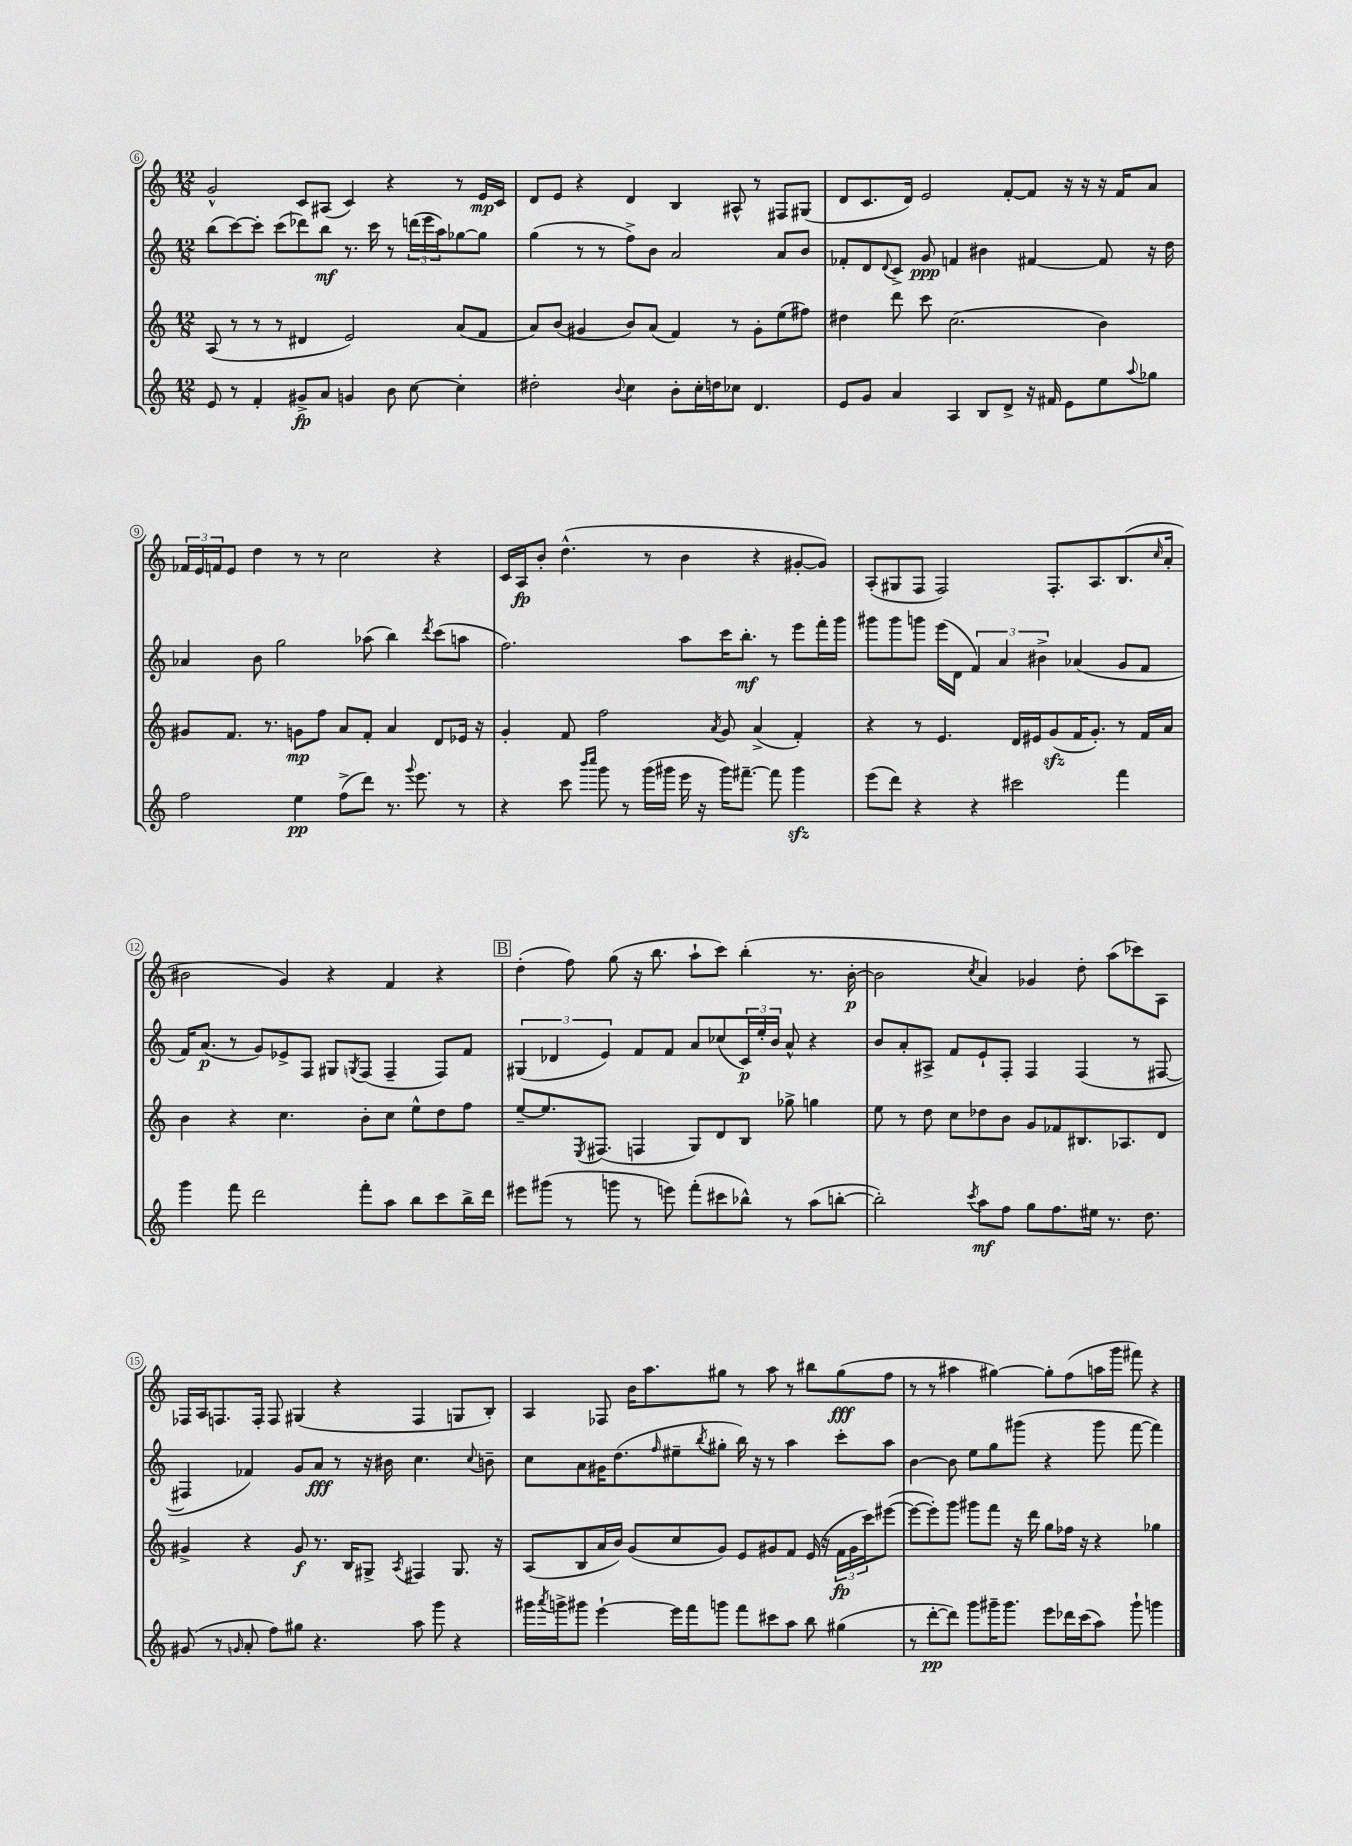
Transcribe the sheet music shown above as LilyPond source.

<<
\new StaffGroup <<
\new Staff = "s0" {
    \clef treble \key c \major \numericTimeSignature \time 12/8
    g'2-^ c'8 ais8( c'4) r4 r8 e'16\mp c'16 |
    d'8 e'8 r4 d'4 b4 ais8-^ r8 fis8 gis8( |
    d'8 c'8. d'16) e'2 f'8~-. f'8 r16 r16 r16 f'16 a'8 |
    \tuplet 3/2 { fes'16 e'16 f'16 } e'8 d''4 r8 r8 c''2 r4 |
    c'16 a16\fp b'8-. d''4.-^( r8 b'4 r4 gis'8~-. gis'8) |
    a8-.( gis8 f8 f2) f8.-. a8. b8.( \grace { c''16 } a'16-. |
    bis'2 g'4) r4 f'4 r4 |
    \mark \markup { \box "B" } d''4-.( f''8) g''8( r16 b''8. a''8-! c'''8) b''4-.( r8. b'16~-.\p |
    b'2 \acciaccatura { c''8 } a'4) ges'4 d''8-. a''8( ces'''8) a8 |
    fes16 a16 f8. f16-. f8 gis4( r4 f4 g8 b8-.) |
    a4 fes8 b'16 a''8. gis''8 r8 a''8 r8 bis''8 gis''8\fff( f''8 |
    r8 r8 ais''4 gis''4~) gis''8-. f''8( a''16 g'''16 fis'''8) r4 \bar "|." |
}
\new Staff = "s1" {
    \clef treble \key c \major \numericTimeSignature \time 12/8
    b''8( c'''8~) c'''8-. c'''8( des'''8) b''8\mf r8. c'''16 r8 \tuplet 3/2 { d'''16( e'''16 a''16) } ges''8~ ges''8 |
    g''4( r8 r8 f''8->) b'8 a'2 a'8 b'8 |
    fes'8-. d'8 \appoggiatura { d'8 } c'8-> g'8\ppp f'4 bis'4 fis'4~ fis'8 r16 d''16 |
    aes'4 b'8 g''2 aes''8( b''4) \acciaccatura { d'''8 } c'''8( a''8 |
    f''2.) a''8 c'''16 b''8.-.\mf r8 e'''8 f'''16-. g'''16 |
    gis'''8 gis'''8 g'''8 e'''16( d'16 \tuplet 3/2 { f'4) a'4 bis'4-> } aes'4( g'8 f'8 |
    f'16) a'8.\p( r8 g'8) ees'8-> f8 gis8 \acciaccatura { g8 } f8( f4-- f8) f'8 |
    \mark \markup { \box "B" } \tuplet 3/2 { gis4( des'4 e'4) } f'8 f'8 a'8 ces''8( \tuplet 3/2 { c'16\p) e''16-. b'16 } a'8-^ r4 |
    b'8 a'8-. ais8-> f'8 e'8-! f8-. f4 f4( r8 fis8~ |
    fis4 fes'4) g'8 a'8\fff r8 r16 bis'16 c''4. \appoggiatura { c''8 } b'8-- |
    c''8 a'8 gis'16 d''8.( \grace { f''16 } eis''8-- \acciaccatura { b''8 } gis''8-. b''16) r16 r8 a''4 c'''8-. a''8 |
    b'4~ b'8 e''8 g''8 gis'''8( r4 gis'''8 f'''8~ f'''4) \bar "|." |
}
\new Staff = "s2" {
    \clef treble \key c \major \numericTimeSignature \time 12/8
    a8( r8 r8 r8 dis'4 e'2) a'8( f'8 |
    a'8) b'8( gis'4 b'8) a'8( f'4) r8 gis'8-. e''8( fis''8) |
    dis''4 d'''8 c'''8 c''2.( b'4) |
    gis'8 f'8. r8. g'8\mp f''8 a'8 f'8-. a'4 d'8 ees'16 r16 |
    g'4-. f'8 f''2 \acciaccatura { a'8 } g'8 a'4->( f'4-.) |
    r4 r8 e'4. d'16 eis'16 g'8\sfz( f'16 g'8.-.) r8 f'16 a'16 |
    b'4 r4 c''4. b'8-. c''8 e''8-^ d''8 f''8 |
    \mark \markup { \box "B" } e''8~-- e''8. \acciaccatura { e8 } fis8.( f4 g8) d'8 b8 ges''8-> g''4 |
    e''8 r8 d''8 c''8 des''8 b'8 g'8 fes'8 bis8. aes8. d'8 |
    gis'4-> r4 gis'8\f r8. b16 gis8-> \acciaccatura { a8 } fis4 gis8. r16 |
    a8( b8 a'16 b'16) g'8( c''8 g'8) e'8 gis'8 f'8 e'16( r16 \tuplet 3/2 { f'16\fp gis'16 c'''16) } eis'''8~( |
    eis'''8~ eis'''8-.) g'''8 gis'''8 f'''8 r16 d'''16 g''8 fes''16 r16 r4 ges''4 \bar "|." |
}
\new Staff = "s3" {
    \clef treble \key c \major \numericTimeSignature \time 12/8
    e'8 r8 f'4-. gis'8->\fp a'8 g'4 b'8 c''8~ c''4-. |
    dis''2-. \appoggiatura { b'8 } c''4 b'8-. c''16-. d''16 ces''8 d'4. |
    e'8 g'8 a'4 a4 b8 d'8-> r16 fis'16 e'8 e''8 \appoggiatura { a''8 } ges''8 |
    f''2 e''4\pp f''8->( d'''8) r8. \appoggiatura { g'''8 } e'''8. r8 |
    r4 c'''8 \grace { b'''16 c''''16 } g'''8 r8 g'''16( gis'''16 e'''16 r16 gis'''16) fis'''8.~-- fis'''8 gis'''4\sfz |
    e'''8( d'''8) r4 r4 cis'''2 f'''4 |
    g'''4 f'''8 d'''2 f'''8-. a''8 b''8 c'''8 b''16-> d'''16 |
    \mark \markup { \box "B" } eis'''8 gis'''8( r8 g'''8 r8 e'''8) f'''8-.( cis'''8 bes''8-^) r8 a''8( b''8~-. |
    b''2-.) \acciaccatura { c'''8 } a''8\mf f''8 g''8 f''8. eis''16 r8. d''8. |
    gis'8( r8 \grace { g'16 } a'8-. f''8) gis''8 r4. a''8 g'''8 r4 |
    gis'''16 \acciaccatura { a'''8 } g'''16-> gis'''8 e'''4~-! e'''16 f'''16 g'''8 f'''8 cis'''8 a''8 b''8 gis''4( |
    r8 d'''8~-.\pp d'''8) g'''8 gis'''16-- gis'''8. e'''8 des'''16 c'''16( a''8) gis'''8-! g'''4 \bar "|." |
}
>>
>>
\layout { \context { \Score currentBarNumber = #6 \override BarNumber.stencil = #(make-stencil-circler 0.1 0.3 ly:text-interface::print) } }
